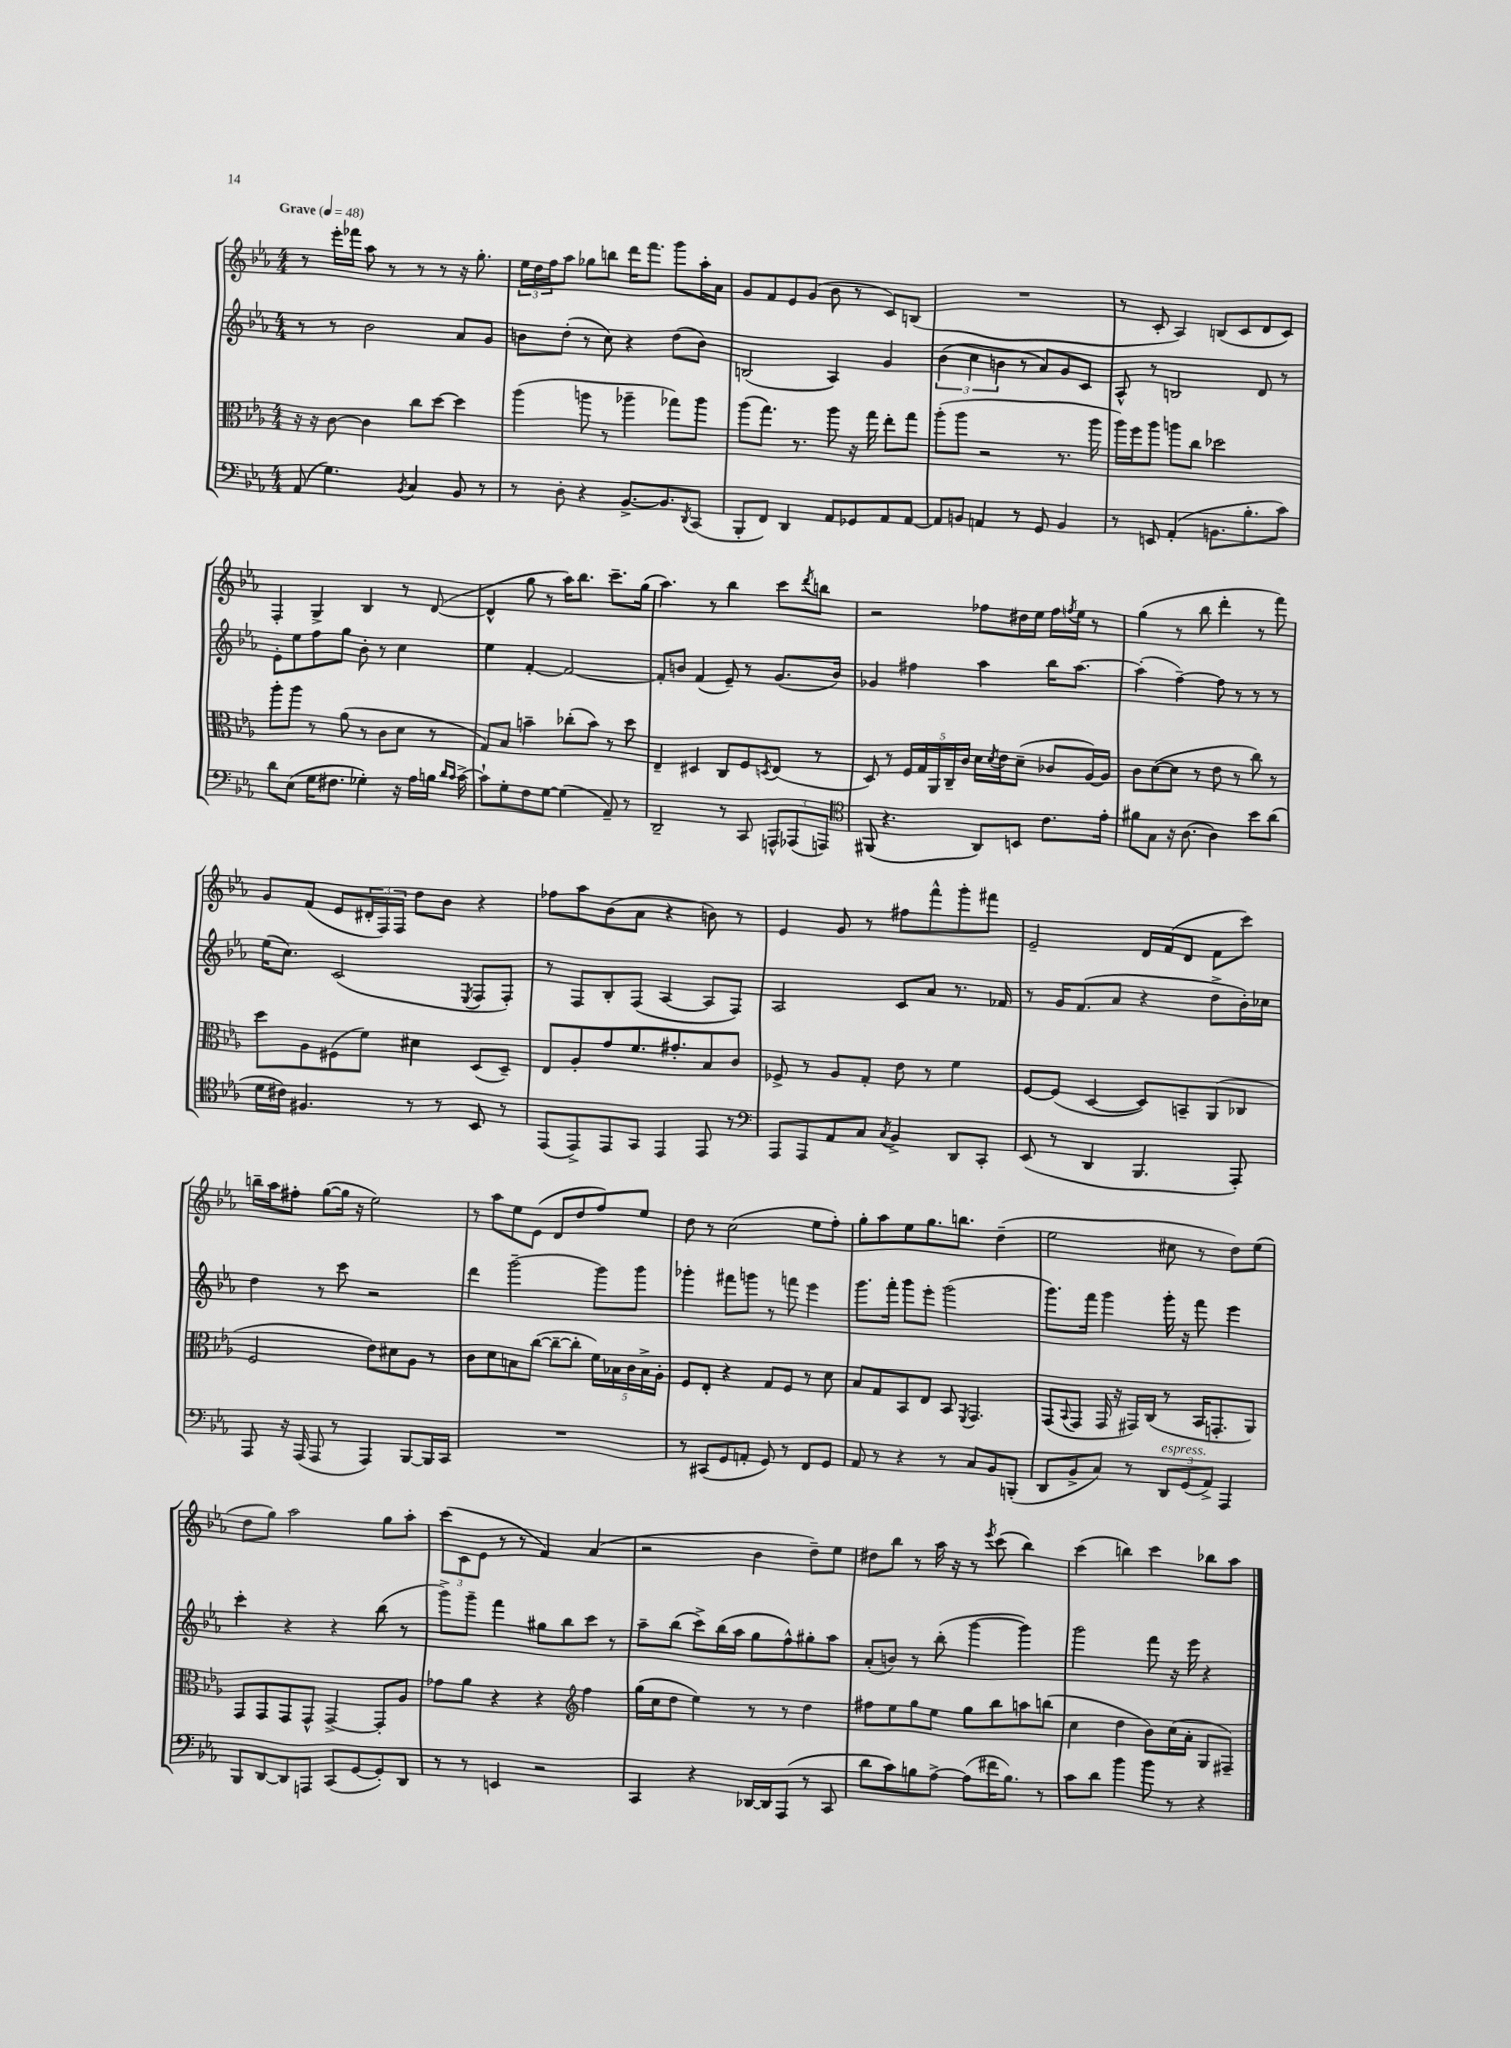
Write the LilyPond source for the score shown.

<<
\new StaffGroup <<
\new Staff = "s0" {
    \clef treble \key ees \major \numericTimeSignature \time 4/4 \tempo "Grave" 4 = 48
    r8 ees'''16-. fes'''16 aes''8 r8 r8 r8 r16 g''8.-. |
    \tuplet 3/2 { ees''16 d''16 f''16 } aes''8 ges''8 b''8 d'''16 f'''8. g'''8 aes''16-. aes'16 |
    g'8 f'8 ees'8 g'8( bes'8 r8 c'8) b8( |
    R1 |
    r8 c'8-. aes4) b8( c'8 d'8 c'8) |
    f4-. g4-> bes4 r8 d'8~( |
    d'4-^ g''8 r8 aes''16) bes''8. c'''8.-- g''16( |
    aes''4.) r8 bes''4 c'''8 \acciaccatura { d'''8 } b''8 |
    r2 fes''8 dis''16 ees''16 fes''16 \acciaccatura { f''8 } ees''16 r8 |
    g''4( r8 bes''8 d'''4-. r8 f'''8) |
    g'8 f'8( ees'8 \tuplet 3/2 { dis'16-. f16) f16 } d''8 bes'8 r4 |
    fes''8 aes''8 bes'8( aes'8 r4 b'8) r8 |
    ees'4 g'8 r8 fis''8 f'''8-^ g'''8-. fis'''8 |
    ees'2-- d'16 f'16( d'8 f'8 c'''8) |
    b''16-- aes''16 fis''8-. g''8~( g''16 r16 ees''2) |
    r8 aes''8 ees''8 ees'8( d'8 d''8 f''8) ees''8 |
    d''8 r8 c''2( ees''8 f''8-.) |
    g''8-. aes''8 ees''8 g''8. b''8. d''4--( |
    ees''2 cis''8 r8 d''8) ees''8( |
    d''8 g''8) aes''2 g''8 aes''8-. |
    \tuplet 3/2 { c'''8( c'8 ees'8 } r8 r8 f'4) aes'4( |
    r2 bes'4 d''8--) ees''8 |
    dis''8 bes''8 r8 aes''16 r16 r8 \acciaccatura { ees'''8 } c'''8( bes''4) |
    c'''4( b''4) c'''4 bes''8 aes''8 \bar "|." |
}
\new Staff = "s1" {
    \clef treble \key ees \major \numericTimeSignature \time 4/4
    r8 r8 bes'2 aes'8 g'8 |
    b'8 d''8-.( r8 c''8) r4 d''8( b'8) |
    b2( aes4) g'4 |
    \tuplet 3/2 { bes'4( c''4 b'4 } r8 aes'8) g'8 c'8 |
    aes8-^ r8 b2 d'8 r8 |
    ees'8-. ees''8 f''8 g''8 bes'8-. r8 c''4 |
    ees''4 f'4~-. f'2~ |
    f'8-. b'8 f'4( ees'8--) r8 g'8.( b'16) |
    ges'4 fis''4 aes''4 bes''16 aes''8.~ |
    aes''4-.( f''4~--) f''8 r8 r8 r8 |
    ees''16( c''8.) c'2( \acciaccatura { ees8 } f8 f8-.) |
    r8 f8 bes8-. f8( aes4~ aes8 f8) |
    aes2 c'8 aes'8 r8. fes'16 |
    r8 g'16 f'8.( aes'8 r4 d''8-> bes'16-.) ces''16 |
    d''4 r8 c'''8 r2 |
    d'''4 g'''2~-- g'''8 g'''8 |
    ges'''4-. fis'''8 g'''8 r8 f'''8 ees'''4 |
    g'''8. f'''16-. g'''8 ees'''8-. g'''2( |
    g'''8.) f'''16 g'''4 g'''16-. r16 f'''8 ees'''4 |
    c'''4-. r4 r4 bes''8( r8 |
    g'''8->) g'''8-- f'''4 gis''8 bes''8 c'''8 r8 |
    aes''8-- bes''8( c'''8->) bes''16( aes''16 g''8 f''8-^) gis''8-. aes''8 |
    aes'8-.( b'8) r8 bes''8-.( g'''4~ g'''4) |
    g'''2 f'''8 r16 ees'''16 r4 \bar "|." |
}
\new Staff = "s2" {
    \clef alto \key ees \major \numericTimeSignature \time 4/4
    r16 r16 c'8~ c'4 c''8 d''8~ d''4 |
    aes''4( a''8 r8 aes''4-- ges''8) aes''8 |
    aes''8( g''8.) r8. aes''8 r16 g''16 ees''8-. g''8 |
    aes''8-.( aes''8 r2 r8. aes''16 |
    aes''16) f''16 aes''8 a''8 c''8 des''2 |
    aes''8-. aes''8 r8 aes'8( r8 c'8 d'8 r8 |
    g8) bes8 b'4-- ces''8-.( b'8) r8 d''8 |
    ees4-- dis4 c8 f8 \acciaccatura { d8 } ees8( r8 |
    d8) r8 \tuplet 5/4 { f16 g16 aes,16 c16-- c'16 } d'16 \acciaccatura { d'8 } ees'16 d'8--( ces'8 aes16~) aes16 |
    c'8 d'8~( d'8 r8 ees'8 r8 c''8) r8 |
    d''8 aes8 fis8( f'8) dis'4 d8( d8--) |
    ees8 aes8-. g'8 f'8. gis'8.-. bes8 c'8 |
    fes8-> r8 aes8 g8-. ees'8 r8 f'4 |
    f8~ f8( d4~ d8) b,8-- aes,8( ces8 |
    f2 ees'8) dis'8 aes8 r8 |
    c'8 d'8 b8 c''8~( c''8~-- c''8-. \tuplet 5/4 { f'16) bes16 c'16 bes16-> aes16-. } |
    f8 ees8-. r4 g8 f8 r8 d'8 |
    bes8 g8 bes,8 ees8 bes,8 \acciaccatura { f,8 } g,4. |
    g,8( \appoggiatura { bes,8 } g,8 g,16 r16 gis,16) c16( r8 bes,16 g,8.-. aes,8) |
    g,8 g,8 g,8 g,8-^ g,4~-> g,8-. aes8 |
    ges'8 aes'8 r4 r4 \clef treble f''4 |
    g''16( c''16 d''8 ees''4) r8 r8 d''4 |
    fis''8 ees''8 g''8 ees''8 g''8 bes''8 a''8 b''8( |
    c''4 d''4 bes'8) c''16( aes'16-. g8 fis8--) \bar "|." |
}
\new Staff = "s3" {
    \clef bass \key ees \major \numericTimeSignature \time 4/4
    aes,8( g4.) \acciaccatura { bes,8 } c4 bes,8 r8 |
    r8 d8-. r4 bes,8.~-> bes,8. \acciaccatura { d,8 } c,8( |
    bes,,8-. f,8) d,4 aes,8 ges,8 aes,8 aes,8~ |
    aes,8 b,8 a,4 r8 g,8 b,4 |
    r8 e,8 aes,4-.( b,8. bes8.-. c'8) |
    d'8 ees8( g16 fis8. ges4-.) r16 aes16 b16 \grace { d'16 c'16 } c'16~-> |
    c'8-! g8-. f8 g8~ g4( aes,8--) r8 |
    d,2-- r8 c,8 \tuplet 3/2 { a,,8-^ aes,,8( a,,8) } |
    \clef tenor fis,8( r4. aes,8) b,8 c'8. ees'16-. |
    fis'8 g8 r16 aes8.~ aes4 bes'8 aes'8( |
    d'16 cis'16) fis4. r8 r8 bes,8 r8 |
    ees,8( ees,8->) ees,8 g,8 ees,4 ees,8 r8 |
    \clef bass aes,,8 aes,,8 aes,8 c8 \acciaccatura { c8 } bes,4-> d,8 c,8-. |
    ees,8( r8 d,4 bes,,4. aes,,8-.) |
    aes,,8 r16 aes,,16( aes,,8 r8 aes,,4) bes,,8~ bes,,16 c,16 |
    R1 |
    r8 cis,8( g,8 a,8-. g,8) r8 f,8 g,8 |
    aes,8 r8 r4 r8 c8 bes,8 b,,8-.( |
    d,8 bes,8-> c8) r8 \tuplet 3/2 { d,8^\markup { \italic "espress." } g,8( aes,8->) } aes,,4 |
    bes,,8 d,8~ d,8 a,,8 c,8( g,8~ g,8-.) d,8 |
    r8 r8 e,4 r2 |
    c,4 r4 des,16~ des,16 aes,,8( r8 c,8 |
    d'8 c'8) b8 aes8~-> aes8( fis'16 b8.) r8 |
    c'8 d'8 bes'4 bes'8 r8 r4 \bar "|." |
}
>>
>>
\layout { \context { \Score \remove "Bar_number_engraver" } }
